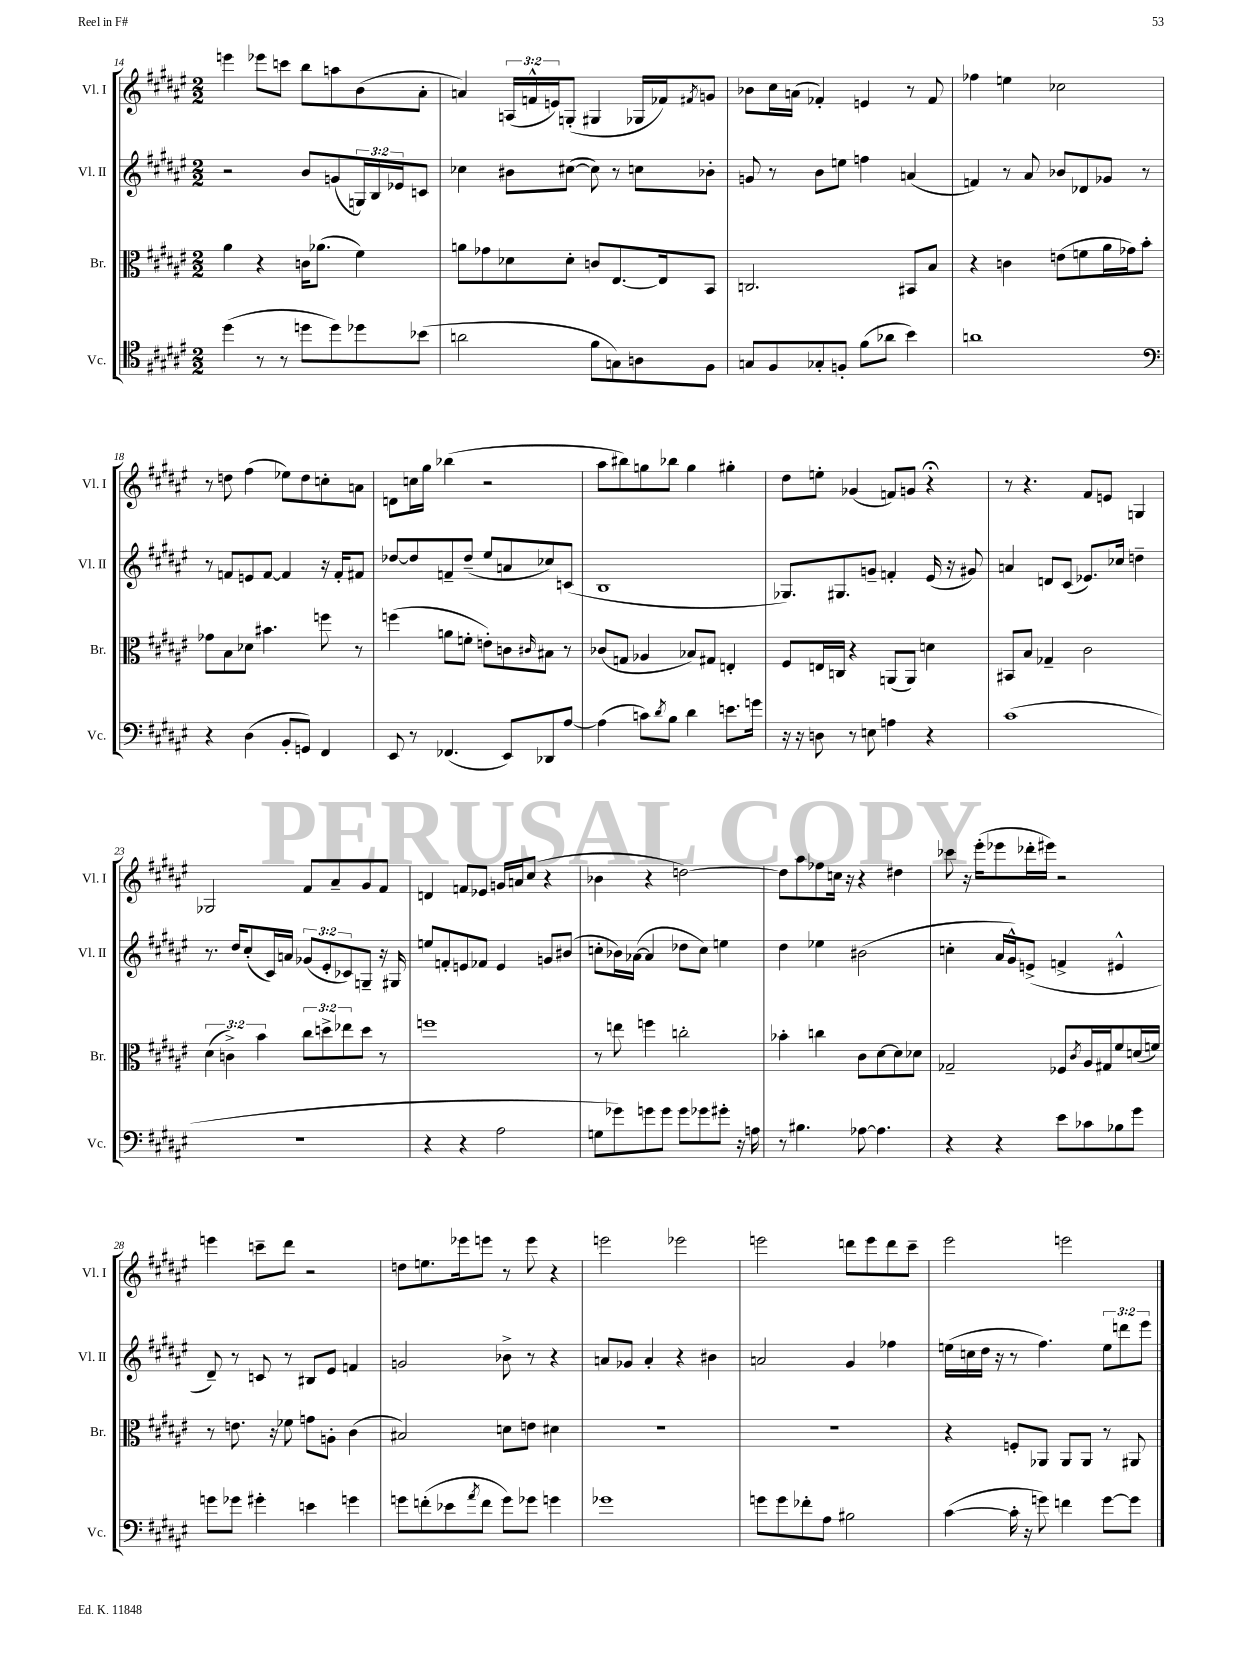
<<
\new StaffGroup <<
\new Staff = "s0" \with { instrumentName = "Vl. I" shortInstrumentName = "Vl. I" } {
    \clef treble \key fis \major \numericTimeSignature \time 2/2 \override Staff.TupletNumber.text = #tuplet-number::calc-fraction-text
    e'''4 ees'''8 c'''8 b''8 a''8 b'8( ais'8-. |
    a'4) \tuplet 3/2 { a16( f'16-^ e'16) } g8-.( gis4 ges16 fes'16) \acciaccatura { fis'8 } g'8 |
    bes'8 cis''16 a'16( fes'4-.) e'4 r8 fes'8 |
    fes''4 e''4 ces''2 |
    r8 d''8 fis''4( ees''8) d''8 c''8-. a'8 |
    d'8 c''16 gis''16 bes''4( r2 |
    ais''8 bis''8) g''8 bes''8 g''4 gis''4-. |
    dis''8 e''8-. ges'4( f'8) g'8 r4\fermata |
    r8 r4. fis'8 e'8 g4 |
    ges2 fis'8 ais'8-- gis'8 fis'8 |
    d'4 f'8 ees'8 g'16 a'16 cis''8( r4 |
    bes'4 r4 d''2~) |
    d''8 ais''8 fes''8 c''16 r16 r4 dis''4 |
    ces'''8 r16 eis'''16-.( ees'''8 des'''16-. eis'''16) r2 |
    e'''4 c'''8-- dis'''8 r2 |
    d''8 e''8. ees'''16 e'''8 r8 e'''8 r4 |
    e'''2 ees'''2 |
    e'''2 d'''8 e'''8 d'''8 cis'''8-- |
    eis'''2 e'''2 \bar "|." |
}
\new Staff = "s1" \with { instrumentName = "Vl. II" shortInstrumentName = "Vl. II" } {
    \clef treble \key fis \major \numericTimeSignature \time 2/2 \override Staff.TupletNumber.text = #tuplet-number::calc-fraction-text
    r2 b'8 g'8( \tuplet 3/2 { g16) b16 ees'16 } c'8 |
    ces''4 bis'8 cis''8~( cis''8) r8 c''8 bes'8-. |
    g'8 r8 b'8 e''8 f''4 a'4( |
    f'4) r8 ais'8 bes'8 des'8 ges'8 r8 |
    r8 f'8 e'8 f'8~ f'4 r16 f'16-. fis'8 |
    des''8~ des''8 f'8-- des''8--( eis''8 a'8 ces''8) c'8( |
    b1 |
    ges8.) gis8. g'8-- f'4-. eis'16( r16 gis'8) |
    a'4 d'8 cis'8( ees'8.) ces''16 d''4-- |
    r8. dis''16 cis''8-.( cis'16) a'16 \tuplet 3/2 { ges'8( eis'8-. ces'8) } g8-- r16 gis16 |
    e''8 f'8-. e'8 fes'8 e'4 g'8 bis'8( |
    c''8-. bes'16) aes'16~( aes'4 des''8 c''8) e''4 |
    dis''4 ees''4 bis'2( |
    c''4-. ais'16 gis'16-^) e'8->( f'4-> eis'4-^ |
    dis'8--) r8 c'8 r8 bis8 eis'8 f'4 |
    g'2 bes'8-> r8 r4 |
    a'8 ges'8 a'4-. r4 bis'4 |
    a'2 gis'4 fes''4 |
    e''16( c''16 dis''16 r16 r8 fis''4.) \tuplet 3/2 { e''8 d'''8 eis'''8 } \bar "|." |
}
\new Staff = "s2" \with { instrumentName = "Br." shortInstrumentName = "Br." } {
    \clef alto \key fis \major \numericTimeSignature \time 2/2 \override Staff.TupletNumber.text = #tuplet-number::calc-fraction-text
    ais'4 r4 c'16 aes'8.( fis'4) |
    a'8 ges'8 des'8 des'8-. c'8 eis8.~ eis16 b,8 |
    c2. bis,8 b8 |
    r4 c'4 e'8( f'8 ais'16 ges'16) b'8-. |
    ges'8 b8 des'8 bis'4. f''8 r8 |
    f''4( a'8 f'8-. e'8-.) c'8 \grace { cis'16 } bis8 r8 |
    ces'8( g8 aes4 bes8) gis8 e4-. |
    fis8 e16 c16 r4 a,8( a,8) d'4 |
    bis,8 b8 ges4-- cis'2 |
    \tuplet 3/2 { dis'4( c'4->) b'4 } \tuplet 3/2 { cis''8 d''8-> ees''8 } d''8 r8 |
    f''1 |
    r8 e''8 f''4 c''2-. |
    bes'4-. c''4 cis'8 dis'8~ dis'8 des'8 |
    ges2-- fes8 \acciaccatura { cis'8 } ais16 gis16 fis'8 d'16( f'16) |
    r8 e'8. r16 fes'8 g'8 a8-. cis'4( |
    bis2) d'8 e'8 dis'4 |
    R1 |
    R1 |
    r4 f8-. aes,8 aes,8 aes,8 r8 ais,8 \bar "|." |
}
\new Staff = "s3" \with { instrumentName = "Vc." shortInstrumentName = "Vc." } {
    \clef tenor \key fis \major \numericTimeSignature \time 2/2
    dis''4( r8 r8 d''8 d''8) des''8 bes'8( |
    a'2 fis'8 g8) a8 fis8 |
    g8 fis8 ges8-. f8-. fis'8( aes'8 b'4) |
    a'1 |
    \clef bass r4 dis4( b,8-. g,8) fis,4 |
    eis,8 r8 fes,4.( eis,8) des,8 ais8~ |
    ais4( c'8) \acciaccatura { dis'8 } b8 dis'4 e'8. g'16 |
    r16 r16 d8 r8 e8 a4 r4 |
    cis'1( |
    R1 |
    r4 r4 ais2 |
    g8 ges'8) g'8 g'8 g'8 ges'8 gis'8-. r16 a16 |
    r8 bis4. aes8~ aes4. |
    r4 r4 eis'8 ces'8 bes8 gis'8 |
    g'8 ges'8 gis'4-. e'4 g'4 |
    g'8 f'8-.( ees'8 \acciaccatura { ais'8 } f'8 g'8) ges'8 g'4 |
    ges'1 |
    g'8 g'8 fes'8-. ais8 bis2 |
    cis'4~( cis'16-. r16 g'8) f'4 g'8~ g'8 \bar "|." |
}
>>
>>
\layout { \context { \Score currentBarNumber = #14 } }
